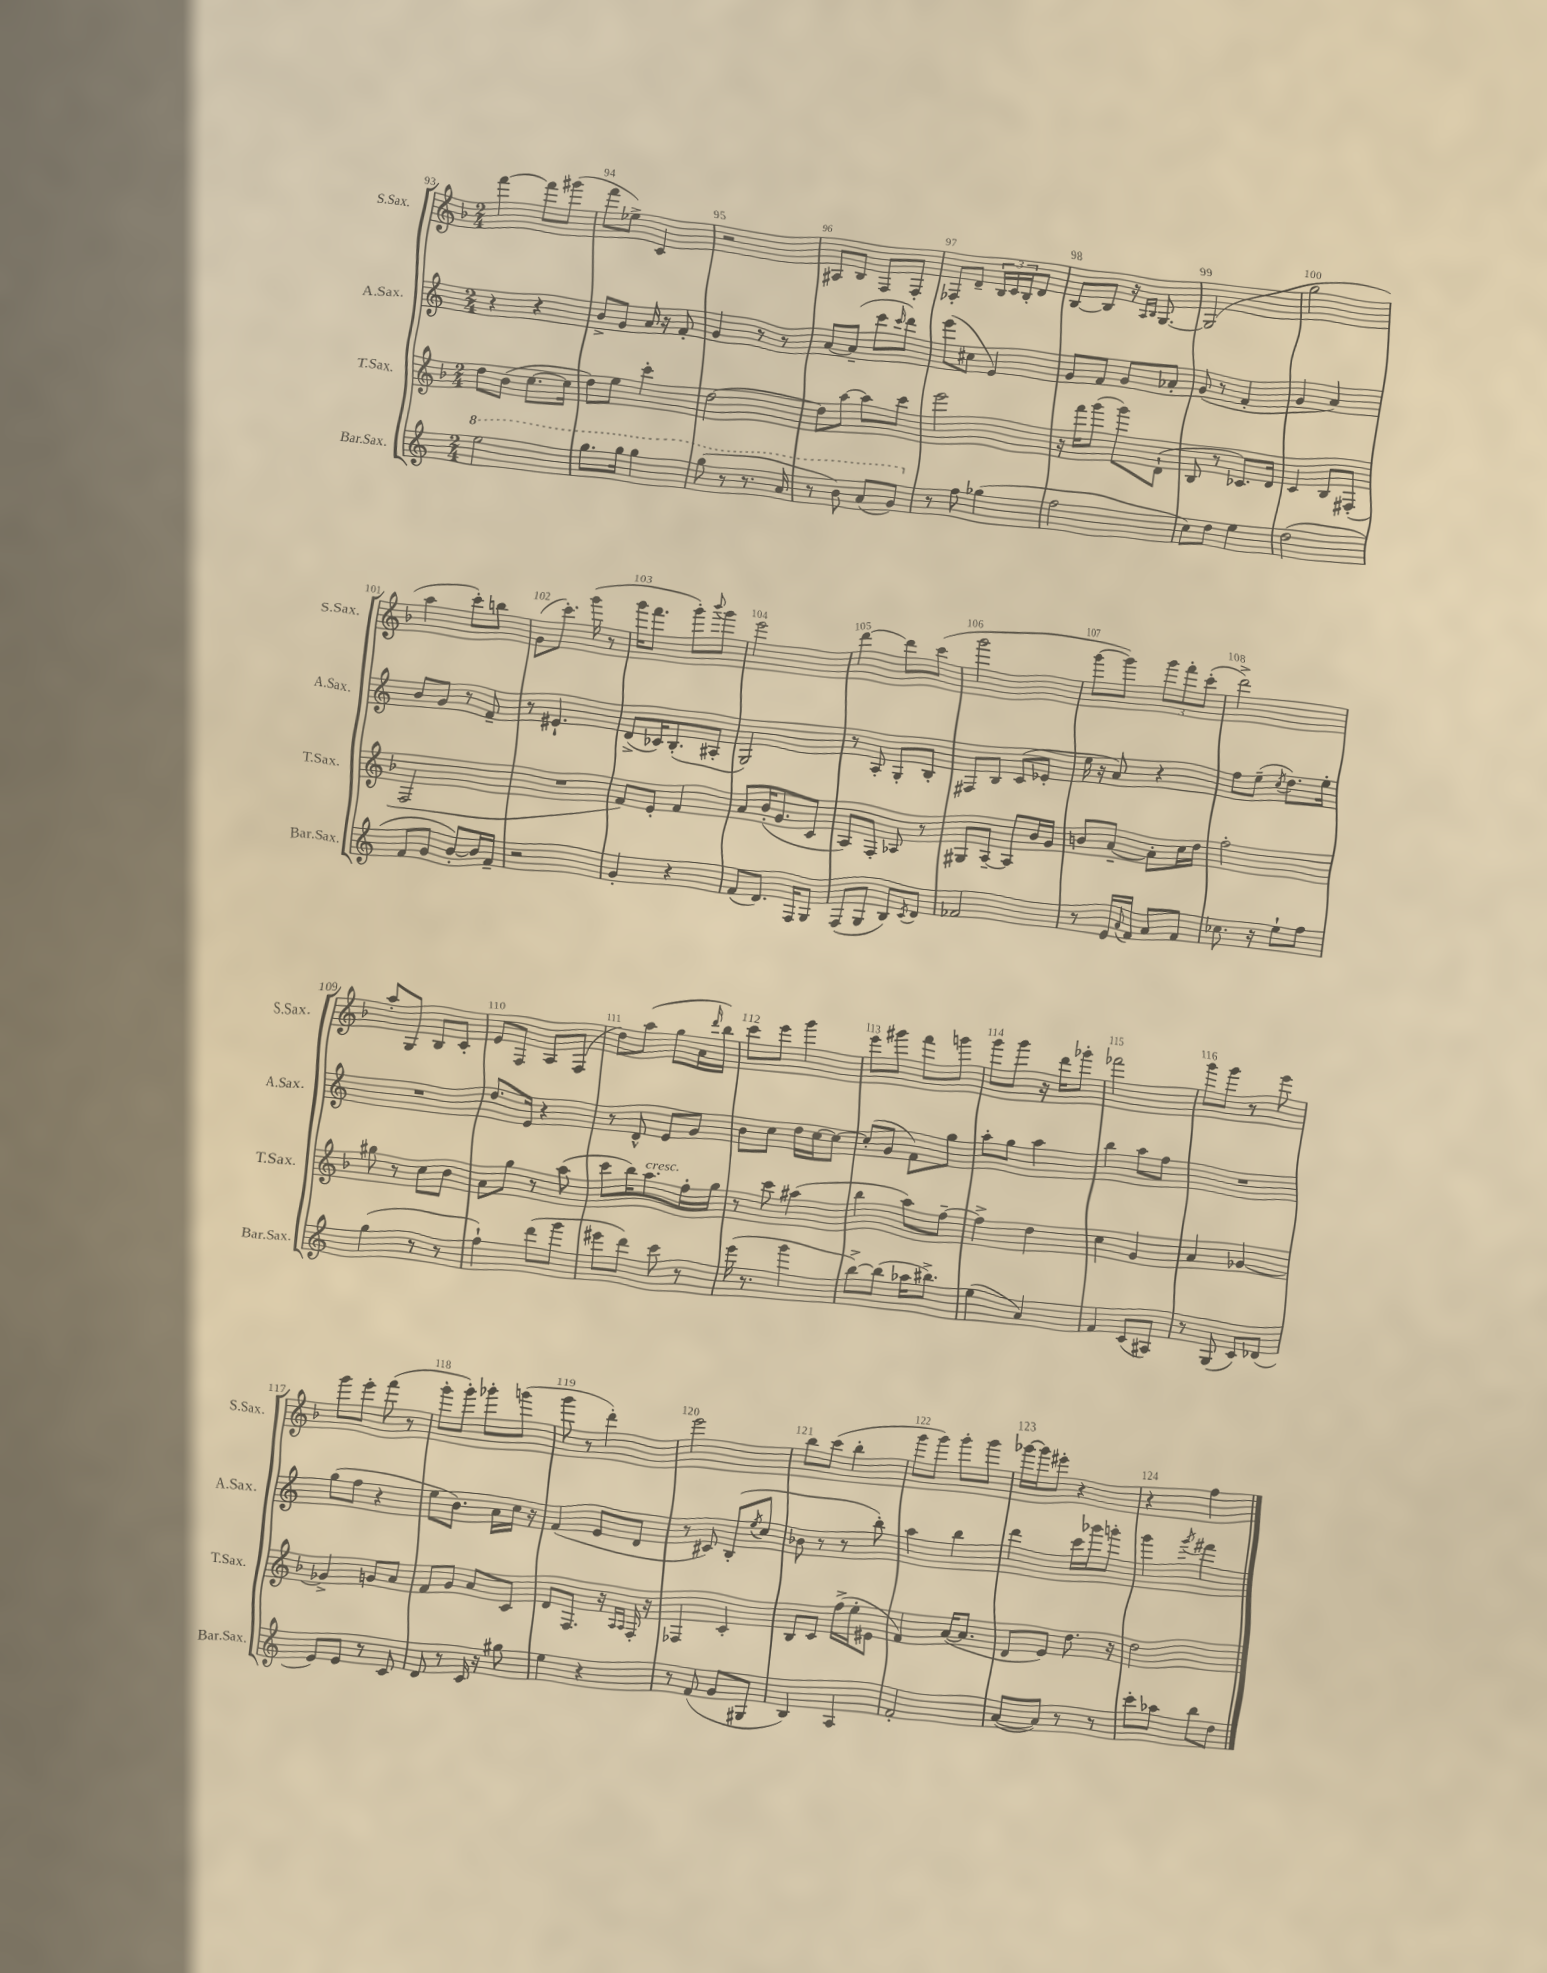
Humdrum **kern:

**kern	**kern	**kern	**kern
*staff4	*staff3	*staff2	*staff1
*clefG2	*clefG2	*clefG2	*clefG2
*k[]	*k[b-]	*k[]	*k[b-]
*M2/4	*M2/4	*M2/4	*M2/4
2eee	8dd	4r	[4fff
.	(8b-	.	.
.	[8.cc	4r	8fff]
.	.	.	(8ggg#
.	16cc]	.	.
=	=	=	=
8.ggg	8dd)	8b^	8fff
.	8ee	8g	8ee-^)
16ggg	.	.	.
4ggg	4ccc'	16a	4c
.	.	16r	.
.	.	8f'	.
=	=	=	=
(8ggg	[2dd	4g	2r
8r	.	.	.
8.r	.	8r	.
.	.	8r	.
16aa	.	.	.
=	=	=	=
8r	8dd]	[8a	8A#
8bb)	[8aa	(8a~]	8B-
(8aa	8aa]	8ccc	8F
.	.	16qqccc	.
8gg)	8ccc	8ddd)	8F'
=	=	=	=
8r	2eee	(8eee	8F-'
8ff	.	8cc#	8d~
(4gg-	.	4e)	24B-
.	.	.	24c
.	.	.	24B-'
.	.	.	8d
=	=	=	=
2ff	16r	8g	[8B-
.	16fff	.	.
.	(8ggg	8f	8B-]
.	8ggg)	8g	16r
.	.	.	16qqA
.	.	.	16qqB-
.	.	.	[8.G
.	(8d`	8a-'	.
=	=	=	=
8cc)	8B-	(8g	(2G]
8dd	8r	8r	.
4ee	8.c-)	4f'	.
.	16d	.	.
=	=	=	=
(2dd	4c	4g	2gg
.	8B-	4a)	.
.	(8F#'	.	.
=	=	=	=
8f	2F	8b	4aa
8g	.	8g	.
[8b')	.	8r	8ccc')
16b]	.	8f~	8bb
16f~	.	.	.
=	=	=	=
2r	2r	8r	(8g
.	.	4.e#`	8.ccc')
.	.	.	(16ggg
.	.	.	8r
=	=	=	=
4g'	8f)	(8d^	16ggg
.	.	.	8.fff
.	8e'	16c-)	.
.	.	(8.B'	.
4r	4f	.	8ggg')
.	.	.	8qqbbb-
.	.	8A#'	8ggg
=	=	=	=
(8f	8a	2G)	2eee
8.d)	(16b-'	.	.
.	8.g	.	.
16F	.	.	.
8G	8c	.	.
=	=	=	=
(8F	8A)	8r	[4ddd
8G	8F'	8A'	.
8B)	8A-	8G'	8ddd]
8qc	.	.	.
8d	8r	8B'	(8ccc
=	=	=	=
2f-	8G#	8F#	2ggg
.	[8A~	8B	.
.	8A]	(8c	.
.	16b-	8e-'	.
.	16g	.	.
=	=	=	=
8r	8b	16ee	[8ggg
.	.	16r	.
16e	[8a~	8a)	8ggg])
8qqa	.	.	.
16f	.	.	.
8a	8a']	4r	12ggg
.	.	.	12fff'
8f	16cc	.	.
.	.	.	(12ccc'
.	16dd	.	.
=	=	=	=
8.cc-	2ff'	8ff	2ddd^)
.	.	(8ee~	.
16r	.	.	.
.	.	8qcc	.
8ee`	.	8.dd)	.
8ff	.	.	.
.	.	16ee'	.
=	=	=	=
(4gg	8gg#	2r	8aa'
.	8r	.	8G
8r	8cc	.	8B-
8r	8b-	.	8c'
=	=	=	=
4ff`)	8a	8.dd	8e
.	8gg	.	8F
.	.	16e	.
(8ddd	8r	4r	8A
8ggg	(8aa	.	(8F
=	=	=	=
8eee#	8ccc	8r	8dd)
8ddd)	16bb-)	8d^^	(8aa
.	8.aa	.	.
8ccc	.	8e	8gg
8r	16ff'	8g	16a
.	.	.	16qqddd
.	16gg	.	16bb-)
=	=	=	=
(16eee	8r	8b	8ccc
8.r	.	.	.
.	8ccc	8cc	8eee
4ggg	(4aa#	16dd	4ggg
.	.	[16cc	.
.	.	8cc_	.
=	=	=	=
[8bb^)	4bb-	(8cc']	8eee
(8bb]	.	8g	8ggg#
16aa-	8aa)	8f)	8fff
8.bb#^)	.	.	.
.	[8ff~	8gg	8ggg
=	=	=	=
(4ee	4ff^]	8aa'	8ggg
.	.	8gg	8ggg
4a)	4dd	4aa	16r
.	.	.	16ddd
.	.	.	8ggg-'
=	=	=	=
4f	4cc	4bb	2fff-
(8c	4g	8aa	.
8A#)	.	8ff	.
=	=	=	=
8r	4a	2r	8ggg
(8G	.	.	8ggg
8c)	[4g-	.	8r
(8d-	.	.	8eee
=	=	=	=
8e)	4g-^]	(8gg	8ggg
8e	.	8ff	8eee'
8r	8g	4r	(8fff
8c	8a	.	8r
=	=	=	=
8d	8f	8ee	8ggg'
8r	8g	8.b)	8ggg')
16c	8a	.	8ggg-'
16r	.	16a	.
8gg#	8c	16cc	(8ggg
.	.	16r	.
=	=	=	=
4ee	8d	(4f	8ggg
.	8.F	.	8r
4r	.	8e	4ddd')
.	16r	.	.
.	16qqA	.	.
.	16qqA	.	.
.	16F'	8d	.
.	16r	.	.
=	=	=	=
8r	4F-	8r	2eee
(8f	.	8c#)	.
8g	4c'	(8B'	.
.	.	8qee	.
8G#	.	8cc	.
=	=	=	=
4B)	8B-	8b-	8bb-
.	8c	8r	(8ccc
4A	(16ff^	8r	4bb-'
.	16ee'	.	.
.	8e#	8bb')	.
=	=	=	=
2f'	4f)	4aa	8ggg
.	.	.	8ggg)
.	([16a	4bb	8ggg'
.	8.a]	.	.
.	.	.	8ggg
=	=	=	=
([8a	8d	4ddd	[16ggg-
.	.	.	16ggg-]
8a])	8e)	.	8eee#'
8r	8.dd	16ccc	4r
.	.	16ggg-	.
8r	.	8ggg'	.
.	16r	.	.
=	=	=	=
8ccc'	2dd	4ggg	4r
8aa-	.	.	.
.	.	8qggg	.
8bb	.	4fff#	4ff
8dd	.	.	.
==	==	==	==
*-	*-	*-	*-
